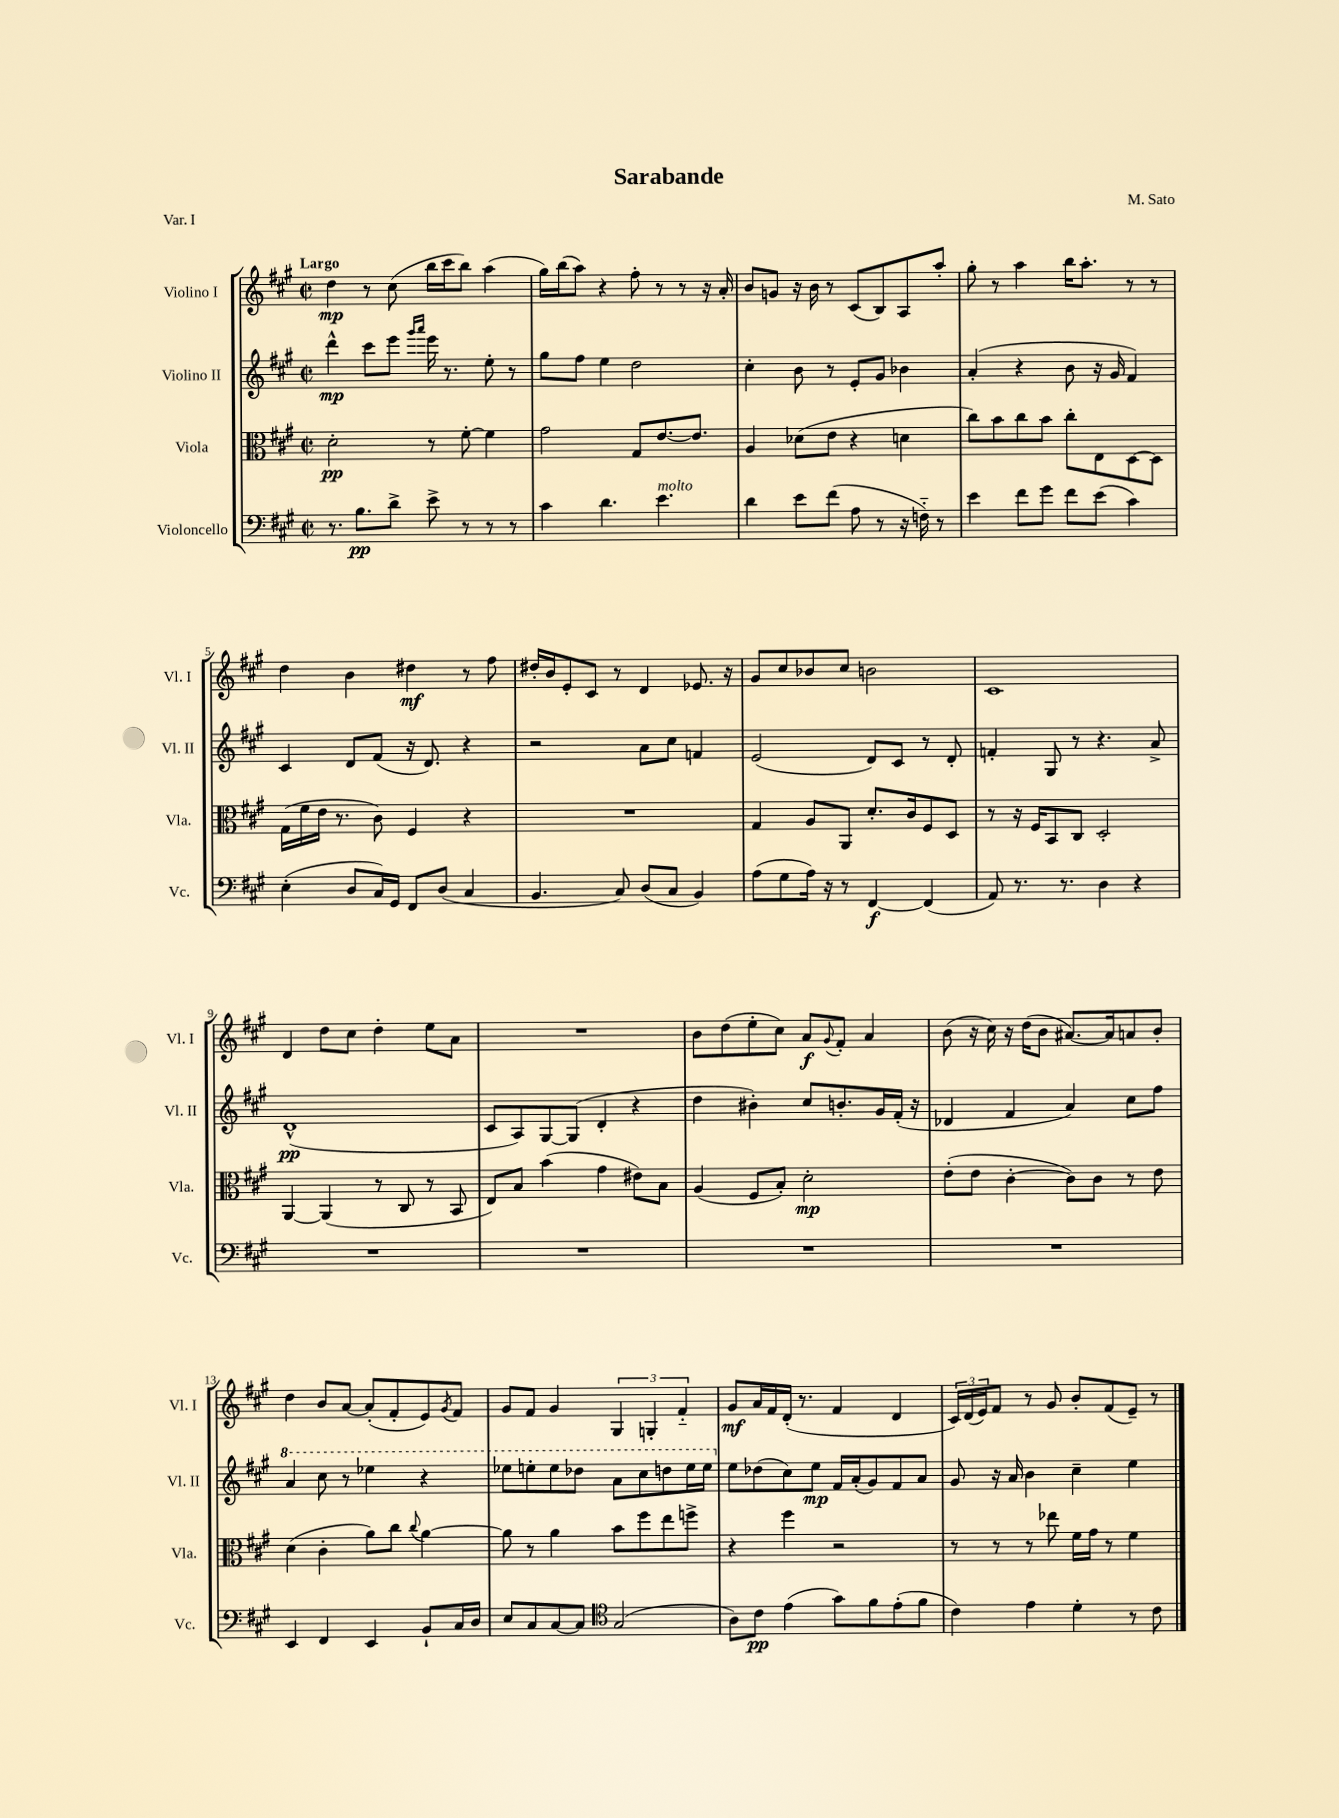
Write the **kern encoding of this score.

**kern	**dynam	**kern	**dynam	**kern	**dynam	**kern	**dynam
*part4	*part4	*part3	*part3	*part2	*part2	*part1	*part1
*staff4	*staff4	*staff3	*staff3	*staff2	*staff2	*staff1	*staff1
*I"Violoncello	*	*I"Viola	*	*I"Violino II	*	*I"Violino I	*
*I'Vc.	*	*I'Vla.	*	*I'Vl. II	*	*I'Vl. I	*
*clefF4	*	*clefC3	*	*clefG2	*	*clefG2	*
*k[f#c#g#]	*	*k[f#c#g#]	*	*k[f#c#g#]	*	*k[f#c#g#]	*
*M2/2	*	*M2/2	*	*M2/2	*	*M2/2	*
*met(c|)	*	*met(c|)	*	*met(c|)	*	*met(c|)	*
=1	=1	=1	=1	=1	=1	=1	=1
!	!	!	!	!	!	!LO:TX:a:B:t=Largo	!
8.r	.	2d'\	pp	4ddd^^\	mp	4dd\	mp
8.B\L	pp	.	.	.	.	.	.
.	.	.	.	8ccc#\L	.	8r	.
8d^\J	.	.	.	8eee\J	.	(8cc#\	.
.	.	.	.	16qqggg#/LL	.	.	.
.	.	.	.	16qqaaa/JJ	.	.	.
8e^\	.	8r	.	16eee\	.	16bb\LL	.
.	.	.	.	8.r	.	16ccc#\J	.
8r	.	[8f#'\	.	.	.	8bb\J)	.
8r	.	4f#\]	.	8ee'\	.	(4aa\	.
8r	.	.	.	8r	.	.	.
=2	=2	=2	=2	=2	=2	=2	=2
4c#\	.	2g#\	.	8gg#\L	.	16gg#\LL)	.
.	.	.	.	.	.	(16bb\J	.
.	.	.	.	8ff#\J	.	8aa\J)	.
4.d\	.	.	.	4ee\	.	4r	.
.	.	8G#/L	.	2dd\	.	8ff#'\	.
!LO:TX:a:i:t=molto	!	!	!	!	!	!	!
4.e\	.	[8.e/	.	.	.	8r	.
.	.	.	.	.	.	8r	.
.	.	8.e/J]	.	.	.	.	.
.	.	.	.	.	.	16r	.
.	.	.	.	.	.	16a'/	.
=3	=3	=3	=3	=3	=3	=3	=3
4d\	.	4A/	.	4cc#'\	.	8b/L	.
.	.	.	.	.	.	8gn/J	.
8e\L	.	(8d-X\L	.	8b\	.	16r	.
.	.	.	.	.	.	16b\	.
(8f#\J	.	8e\J	.	8r	.	8r	.
8A\	.	4r	.	8e'/L	.	(8c#/L	.
8r	.	.	.	8g#/J	.	8B/)	.
16r	.	4dn\	.	4b-X\	.	8A/	.
16Fn\)	.	.	.	.	.	.	.
8r	.	.	.	.	.	8aa'/J	.
=4	=4	=4	=4	=4	=4	=4	=4
4e\	.	8cc#\L)	.	(4a'/	.	8gg#'\	.
.	.	8b\	.	.	.	8r	.
8f#\L	.	8cc#\	.	4r	.	4aa\	.
8g#\J	.	8b\J	.	.	.	.	.
8f#\L	.	8cc#'\L	.	8b\	.	16bb\KL	.
.	.	.	.	.	.	8.aa'\J	.
(8e\J	.	8E\	.	16r	.	.	.
.	.	.	.	16g#/	.	.	.
4c#\)	.	[8D\	.	4f#/)	.	8r	.
.	.	8D\J]	.	.	.	8r	.
!!LO:LB:g=z
=5	=5	=5	=5	=5	=5	=5	=5
(4E'\	.	(16G#\LL	.	4c#/	.	4dd\	.
.	.	16f#\	.	.	.	.	.
.	.	16e\JJ	.	.	.	.	.
.	.	8.r	.	.	.	.	.
8D/L	.	.	.	8d/L	.	4b\	.
16C#/L)	.	8c#\)	.	(8f#/J	.	.	.
16GG#/JJ	.	.	.	.	.	.	.
8FF#/L	.	4F#/	.	16r	.	4dd#X\	mf
.	.	.	.	8.d/)	.	.	.
(8D/J	.	.	.	.	.	.	.
4C#/	.	4r	.	4r	.	8r	.
.	.	.	.	.	.	8ff#\	.
=6	=6	=6	=6	=6	=6	=6	=6
4.BB/	.	1r	.	2r	.	16dd#X'/LL	.
.	.	.	.	.	.	16b/J	.
.	.	.	.	.	.	8e'/	.
.	.	.	.	.	.	8c#/J	.
8C#/)	.	.	.	.	.	8r	.
(8D/L	.	.	.	8a\L	.	4d/	.
8C#/J	.	.	.	8cc#\J	.	.	.
4BB/)	.	.	.	4fn/	.	8.e-X/	.
.	.	.	.	.	.	16r	.
=7	=7	=7	=7	=7	=7	=7	=7
(8A\L	.	4G#/	.	(2e/	.	8g#/L	.
8G#\	.	.	.	.	.	8cc#/	.
16A\Jk)	.	8A/L	.	.	.	8b-X/	.
16r	.	.	.	.	.	.	.
8r	.	8AA/J	.	.	.	8cc#/J	.
[4FF#/	f	8.d'/L	.	8d/L)	.	2bn\	.
.	.	.	.	8c#/J	.	.	.
.	.	16c#/k	.	.	.	.	.
(4FF#/]	.	8F#/	.	8r	.	.	.
.	.	8D/J	.	8d'/	.	.	.
=8	=8	=8	=8	=8	=8	=8	=8
8AA/)	.	8r	.	4fn'/	.	1c#	.
8.r	.	16r	.	.	.	.	.
.	.	16F#/KL	.	.	.	.	.
.	.	8BB/	.	8G#/	.	.	.
8.r	.	.	.	.	.	.	.
.	.	8C#/J	.	8r	.	.	.
4D\	.	2D'/	.	4.r	.	.	.
4r	.	.	.	.	.	.	.
.	.	.	.	8a^/	.	.	.
!!LO:LB:g=z
=9	=9	=9	=9	=9	=9	=9	=9
1r	.	[4AA/	.	(1d^^	pp	4d/	.
.	.	(4AA/]	.	.	.	8dd\L	.
.	.	.	.	.	.	8cc#\J	.
.	.	8r	.	.	.	4dd'\	.
.	.	8C#/	.	.	.	.	.
.	.	8r	.	.	.	8ee\L	.
.	.	8BB/	.	.	.	8a\J	.
=10	=10	=10	=10	=10	=10	=10	=10
1r	.	8E/L)	.	8c#/L	.	1r	.
.	.	8B/J	.	8A/)	.	.	.
.	.	(4b\	.	[8G#/	.	.	.
.	.	.	.	(8G#/J]	.	.	.
.	.	4g#\	.	4d'/	.	.	.
.	.	8e#X\L)	.	4r	.	.	.
.	.	8B\J	.	.	.	.	.
=11	=11	=11	=11	=11	=11	=11	=11
1r	.	(4A/	.	4dd\	.	8b\L	.
.	.	.	.	.	.	(8dd\	.
.	.	8F#/L	.	4b#X'\)	.	8ee'\	.
.	.	8B'/J)	.	.	.	8cc#\J)	.
.	.	2d'\	mp	8cc#/L	.	8a/L	f
.	.	.	.	.	.	8qqg#/	.
.	.	.	.	8.bn'/	.	8f#'/J	.
.	.	.	.	.	.	4a/	.
.	.	.	.	16g#/L	.	.	.
.	.	.	.	(16f#'/JJ	.	.	.
.	.	.	.	16r	.	.	.
=12	=12	=12	=12	=12	=12	=12	=12
1r	.	(8e'\L	.	4d-X/	.	(8b\	.
.	.	8e\J	.	.	.	16r	.
.	.	.	.	.	.	16cc#\)	.
.	.	[4c#'\	.	4f#/	.	16r	.
.	.	.	.	.	.	(16dd\KL	.
.	.	.	.	.	.	8b\J	.
.	.	8c#\L])	.	4a/)	.	[8.a#X/L)	.
.	.	8c#\J	.	.	.	.	.
.	.	.	.	.	.	16a#/k]	.
.	.	8r	.	8cc#\L	.	8an/	.
.	.	8e\	.	8ff#\J	.	8b'/J	.
!!LO:LB:g=z
=13	=13	=13	=13	=13	=13	=13	=13
*	*	*	*	*8va	*	*	*
4EE/	.	(4d\	.	4aa/	.	4dd\	.
4FF#/	.	4c#'\	.	8ccc#\	.	8b/L	.
.	.	.	.	8r	.	[8a/J	.
4EE/	.	8a\L)	.	4eee-X\	.	(8a'/L]	.
.	.	8cc#\J	.	.	.	8f#'/	.
.	.	8qqcc#/	.	.	.	.	.
8BB`/L	.	[4a\	.	4r	.	8e/)	.
.	.	.	.	.	.	8qg#/	.
16C#/L	.	.	.	.	.	8f#/J	.
16D/JJ	.	.	.	.	.	.	.
=14	=14	=14	=14	=14	=14	=14	=14
8E/L	.	8a\]	.	8eee-X\L	.	8g#/L	.
8C#/	.	8r	.	8eeen'\	.	8f#/J	.
[8C#/	.	4a\	.	8eee\	.	4g#/	.
8C#/J]	.	.	.	8ddd-X\J	.	.	.
*clefC4	*	*	*	*	*	*	*
(2G#/	.	8b\L	.	8aa\L	.	6G#/	.
.	.	8ff#\	.	8ccc#\	.	.	.
.	.	.	.	.	.	6Gn'/	.
.	.	8ee\	.	8dddn\	.	.	.
.	.	.	.	.	.	6f#/	.
.	.	8ffn^\J	.	16eee\L	.	.	.
.	.	.	.	16eee\JJ	.	.	.
=15	=15	=15	=15	=15	=15	=15	=15
*	*	*	*	*X8va	*	*	*
8A\L)	.	4r	.	8ee\L	.	8g#/L	mf
8c#\J	pp	.	.	(8dd-X\	.	16a/L	.
.	.	.	.	.	.	16f#/	.
(4e\	.	4ff#\	.	8cc#\)	.	(16d'/JJ	.
.	.	.	.	.	.	8.r	.
.	.	.	.	8ee\J	mp	.	.
8g#\L)	.	2r	.	16f#/LL	.	4f#/	.
.	.	.	.	(16a'/J	.	.	.
8f#\	.	.	.	8g#/)	.	.	.
(8e'\	.	.	.	8f#/	.	4d/	.
8f#\J	.	.	.	8a/J	.	.	.
=16	=16	=16	=16	=16	=16	=16	=16
4c#\)	.	8r	.	8g#/	.	24c#/LL)	.
.	.	.	.	.	.	(24d/	.
.	.	.	.	.	.	24e/J)	.
.	.	8r	.	16r	.	8f#/J	.
.	.	.	.	16a/	.	.	.
4e\	.	8r	.	4b\	.	8r	.
.	.	8ee-X\	.	.	.	8g#/	.
4d'\	.	16f#\LL	.	4cc#~\	.	8b'/L	.
.	.	16g#\JJ	.	.	.	.	.
.	.	8r	.	.	.	(8f#/	.
8r	.	4f#\	.	4ee\	.	8e~/J)	.
8c#\	.	.	.	.	.	8r	.
==	==	==	==	==	==	==	==
*-	*-	*-	*-	*-	*-	*-	*-
